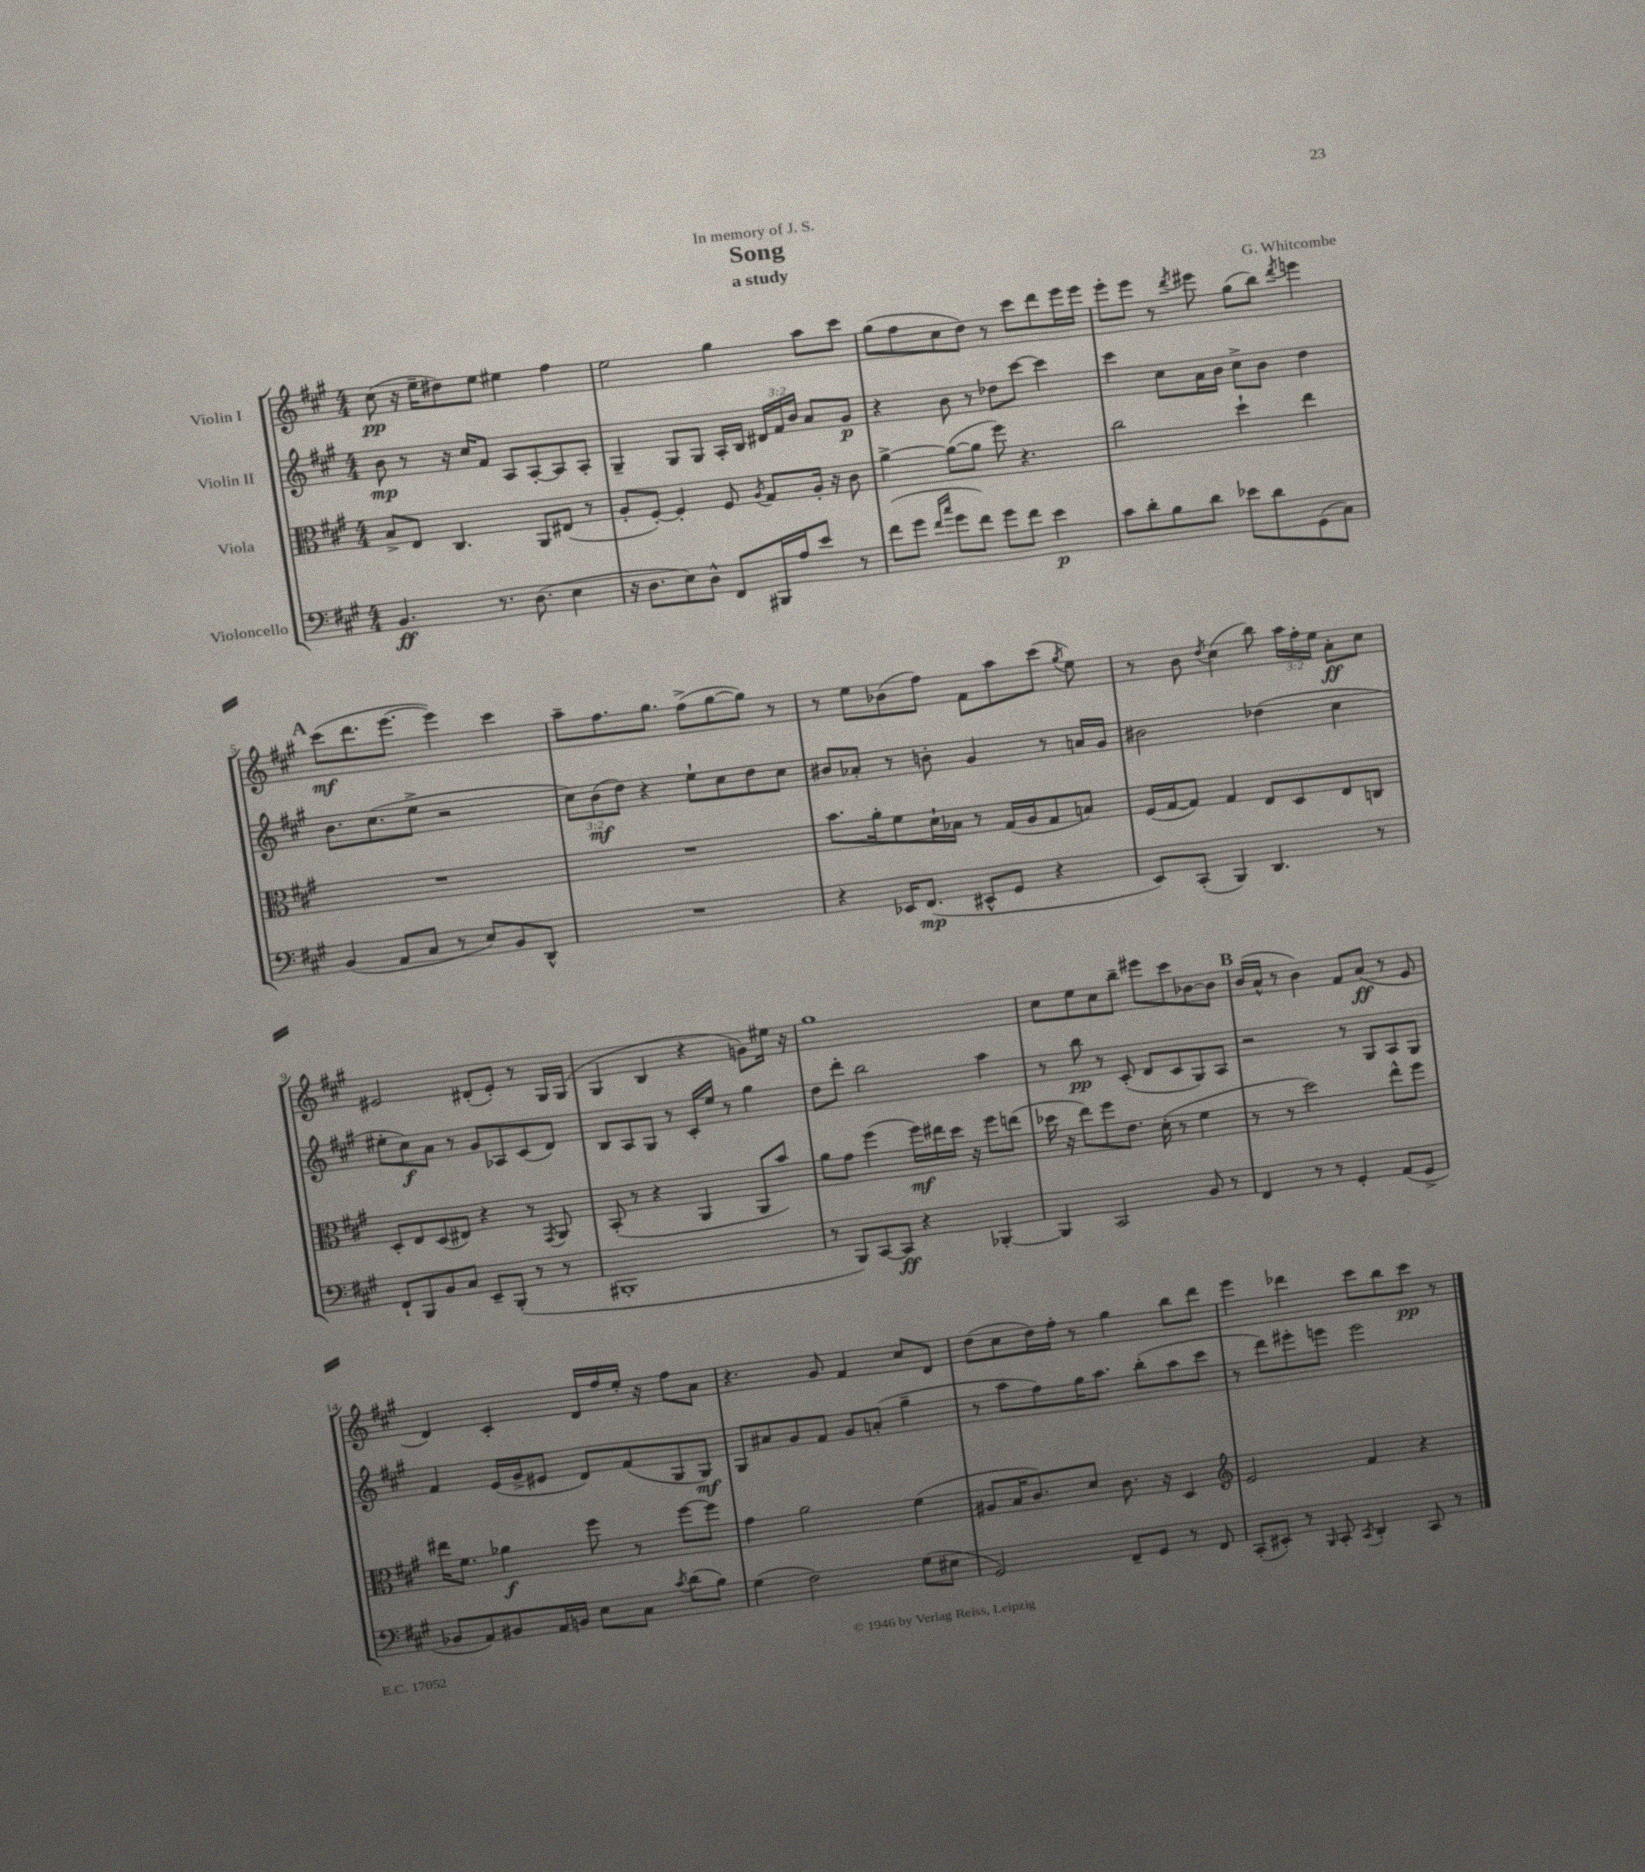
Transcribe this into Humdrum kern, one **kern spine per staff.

**kern	**dynam	**kern	**dynam	**kern	**dynam	**kern	**dynam
*part4	*part4	*part3	*part3	*part2	*part2	*part1	*part1
*staff4	*staff4	*staff3	*staff3	*staff2	*staff2	*staff1	*staff1
*I"Violoncello	*	*I"Viola	*	*I"Violin II	*	*I"Violin I	*
*clefF4	*	*clefC3	*	*clefG2	*	*clefG2	*
*k[f#c#g#]	*	*k[f#c#g#]	*	*k[f#c#g#]	*	*k[f#c#g#]	*
*M4/4	*	*M4/4	*	*M4/4	*	*M4/4	*
=1	=1	=1	=1	=1	=1	=1	=1
4.BB/	ff	8B^/L	.	8b\	mp	(8cc#\	pp
.	.	8E/J	.	8r	.	16r	.
.	.	.	.	.	.	16ee~\KL	.
.	.	4.C#/	.	16r	.	8dd#X\)	.
.	.	.	.	16cc#/KL	.	.	.
8.r	.	.	.	8f#/J	.	8ee\J	.
.	.	.	.	8A/L	.	4ee#X\	.
(8.D\	.	.	.	.	.	.	.
.	.	8AA/L	.	[8A'/	.	.	.
4E\	.	(8E#X/J	.	8A/]	.	4ff#\	.
.	.	8r	.	8A'/J	.	.	.
=2	=2	=2	=2	=2	=2	=2	=2
16r	.	8A'/L	.	4G#~/	.	2ee\	.
8.D\L	.	.	.	.	.	.	.
.	.	[8F#'/J)	.	.	.	.	.
8E\)	.	4F#'/]	.	8G#/L	.	.	.
8D^^\J	.	.	.	8G#/J	.	.	.
8FF#/L	.	8F#/	.	16A'/LL	.	4gg#\	.
.	.	.	.	16B/JJ	.	.	.
.	.	8qA/	.	.	.	.	.
16BBB#X/L	.	8G#/L	.	24d#X/LL	.	.	.
.	.	.	.	24f#/	.	.	.
16A/J	.	.	.	.	.	.	.
.	.	.	.	24b/JJ	.	.	.
8e/J	.	16A'/Jk	.	8a/L	.	8aa\L	.
.	.	16r	.	.	.	.	.
8r	.	8c#\	.	8g#/J	p	8ccc#\J	.
=3	=3	=3	=3	=3	=3	=3	=3
(8f#\L	.	[4a^\	.	4r	.	(8gg#\L	.
8g#\J	.	.	.	.	.	8ff#\	.
16qqf#/LL	.	.	.	.	.	.	.
16qqcc#/JJ	.	.	.	.	.	.	.
8g#\L	.	(8a\L_	.	8b\	.	8cc#\	.
8f#\J)	.	8a\J]	.	8r	.	8dd\J)	.
8g#\L	.	8ff#\)	.	8dd-X\L	.	8r	.
8f#\J	.	4.r	.	[8ccc#\J	.	8ccc#\L	.
4e\	p	.	.	4ccc#\]	.	8ddd\	.
.	.	.	.	.	.	16eee\L	.
.	.	.	.	.	.	16eee\JJ	.
=4	=4	=4	=4	=4	=4	=4	=4
8c#\L	.	2cc#\	.	4ccc#\	.	8eee'\L	.
8d'\	.	.	.	.	.	8eee\J	.
8B\	.	.	.	8cc#\L	.	8r	.
.	.	.	.	.	.	8qddd/	.
8d\J	.	.	.	16a\L	.	8eee#X\	.
.	.	.	.	16b\JJ	.	.	.
8e-X\L	.	4dd`\	.	8cc#^\L	.	(8gg#\L	.
8d\	.	.	.	8b\J	.	8bb\J)	.
.	.	.	.	.	.	8qddd/	.
(8GG#\	.	4ee\	.	4dd\	.	4eeen\	.
8C#\J)	.	.	.	.	.	.	.
!!LO:LB:g=z
!!LO:REH:place=s1:t=A
=5	=5	=5	=5	=5	=5	=5	=5
(4BB/	.	1r	.	8.b\L	.	(8ccc#\L	mf
.	.	.	.	.	.	8.ddd\	.
.	.	.	.	(8.cc#\	.	.	.
8AA/L	.	.	.	.	.	.	.
.	.	.	.	.	.	[8.eee\J	.
8C#/J	.	.	.	8ee^\J	.	.	.
8r	.	.	.	2r	.	4eee\])	.
8E/L)	.	.	.	.	.	.	.
8BB/	.	.	.	.	.	4ccc#\	.
8DD^^/J	.	.	.	.	.	.	.
=6	=6	=6	=6	=6	=6	=6	=6
1r	.	1r	.	12cc#\L)	.	8aa~\L	.
.	.	.	.	(12b\	mf	.	.
.	.	.	.	.	.	8.ff#\	.
.	.	.	.	12dd\J)	.	.	.
.	.	.	.	4r	.	.	.
.	.	.	.	.	.	8.gg#\J	.
.	.	.	.	8ee`\L	.	(8ff#^\L	.
.	.	.	.	8cc#\	.	[8gg#\	.
.	.	.	.	8dd\	.	8gg#\J])	.
.	.	.	.	8cc#\J	.	8r	.
=7	=7	=7	=7	=7	=7	=7	=7
4r	.	8.b\L	.	8b#X/L	.	8r	.
.	.	.	.	8a-X'/J	.	8ee\L	.
.	.	16a'\k	.	.	.	.	.
16EE-X/KL	.	8f#\	.	8r	.	(8b-X\	.
(8.FF#/J	mp	.	.	.	.	.	.
.	.	16d`\L	.	8bn'\	.	8ff#\J)	.
.	.	16B-X\JJ	.	.	.	.	.
8EE#X^^/L	.	8r	.	4g#/	.	8f#\L	.
8GG#/J	.	(16G#/LL	.	.	.	8aa\	.
.	.	16A/J	.	.	.	.	.
4r	.	8G#/	.	8r	.	(8ccc#\J	.
.	.	.	.	.	.	8qgg#/	.
.	.	8Bn/J)	.	16an/LL	.	8ee\)	.
.	.	.	.	16g#/JJ	.	.	.
=8	=8	=8	=8	=8	=8	=8	=8
8EE/L)	.	(16F#/LL	.	2b#X\	.	8r	.
.	.	[16G#/J	.	.	.	.	.
(8CC#'/J	.	8G#/J])	.	.	.	8b\	.
.	.	.	.	.	.	8qdd/	.
4BBB/)	.	4G#/	.	.	.	(4cc#\	.
4.DD/	.	8E/L	.	(4dd-X\	.	8bb\)	.
.	.	8D/	.	.	.	24aa\LL	.
.	.	.	.	.	.	24ff#'\	.
.	.	.	.	.	.	24ee\JJ	.
.	.	8E/	.	4cc#\	.	8a'\L	ff
8r	.	8Cn/J	.	.	.	8cc#\J	.
!!LO:LB:g=z
=9	=9	=9	=9	=9	=9	=9	=9
8FF#`/L	.	8D'/L	.	8ee#X'\L	.	2e#X/	.
8BBB/	.	8E/	.	8cc#\)	f	.	.
8BB/	.	(8D/	.	8a\J	.	.	.
8C#/J	.	8E#X/J)	.	8r	.	.	.
8EE~/L	.	4r	.	8g#/L	.	(8d#X'/L	.
(8BBB'/J	.	.	.	8A-X/	.	8e#'/J)	.
8r	.	8r	.	(8c#/	.	8r	.
.	.	8qGG#/	.	.	.	.	.
8r	.	8AA/	.	8d/J)	.	16G#/LL	.
.	.	.	.	.	.	(16G#/JJ	.
=10	=10	=10	=10	=10	=10	=10	=10
1BBB#X'	.	(8BB'/	.	8B/L	.	4G#/	.
.	.	8r	.	8A/	.	.	.
.	.	4r	.	8G#/J	.	4B/	.
.	.	.	.	8r	.	.	.
.	.	4AA/	.	16c#'/LL	.	4r	.
.	.	.	.	16ee/JJ	.	.	.
.	.	.	.	8r	.	.	.
.	.	8AA/L	.	4gg#\	.	8gn\L)	.
.	.	8b/J)	.	.	.	16ee#X\Jk	.
.	.	.	.	.	.	16r	.
=11	=11	=11	=11	=11	=11	=11	=11
8r	.	8a\L	.	8dd\L	.	1gg#	.
8BBB/L)	.	8g#\J	.	8ddd'\J	.	.	.
[8CC#/	.	(4ff#\	.	2bb\	.	.	.
8CC#/J]	ff	.	.	.	.	.	.
4r	.	16ff#\LL)	mf	.	.	.	.
.	.	16ee#X\	.	.	.	.	.
.	.	16dd\JJ	.	.	.	.	.
.	.	16r	.	.	.	.	.
[4BBB-X'/	.	8ff#\L	.	4aa\	.	.	.
.	.	(8een\J	.	.	.	.	.
=12	=12	=12	=12	=12	=12	=12	=12
4BBB-/]	.	16dd-X\	.	8r	.	8cc#\L	.
.	.	16r	.	.	.	.	.
.	.	8ee\L)	.	8bb\	pp	8ee\	.
2CC#/	.	8ff#\	.	8r	.	8cc#\	.
.	.	8.e\J	.	(8c#'/	.	8bb~\J	.
.	.	.	.	8d/L	.	8eee#X\L	.
.	.	(16d'\	.	.	.	.	.
.	.	8r	.	8c#/	.	8ccc#\	.
8BB/	.	4f#\	.	8G#/)	.	[8b-X\	.
8r	.	.	.	8A/J	.	8b-\J]	.
!!LO:REH:place=s1:t=B
=13	=13	=13	=13	=13	=13	=13	=13
4FF#/	.	8r	.	2r	.	(16b/LL	.
.	.	.	.	.	.	16a^^/JJ	.
.	.	8r	.	.	.	8r	.
8r	.	2dd\)	.	.	.	4b\)	.
8r	.	.	.	.	.	.	.
4GG#'/	.	.	.	8r	.	8f#/L	.
.	.	.	.	8G#/L	.	(8a/J	ff
(8AA/L	.	8ee^^\L	.	8A/	.	8r	.
8GG#^/J	.	8ff#\J	.	8G#/J	.	8e/	.
!!LO:LB:g=z
=14	=14	=14	=14	=14	=14	=14	=14
8BB-X/L	.	16ee#X\KL	.	4f#/	.	4d/)	.
.	.	8.f#\J	.	.	.	.	.
8AA/)	.	.	.	.	.	.	.
8BB#X/	.	4a-X\	f	(16e/LL	.	4c#'/	.
.	.	.	.	16g#^/J	.	.	.
16AA/L	.	.	.	8e#X/J	.	.	.
16BBn/JJ	.	.	.	.	.	.	.
8E\L	.	8ff#\	.	8d/L)	.	16d/LL	.
.	.	.	.	.	.	16ff#/	.
8C#\J	.	8r	.	(8f#/	.	16ee'/JJ	.
.	.	.	.	.	.	16r	.
8qc#/	.	.	.	.	.	.	.
(8d\L	.	[8ff#\L	.	8G#/	.	8ff#\L	.
8B\J)	.	8ff#\J]	.	8G#/J)	mf	8a\J	.
=15	=15	=15	=15	=15	=15	=15	=15
(4G#\	.	4g#\	.	8G#/L	.	4.r	.
.	.	.	.	8a#X/	.	.	.
2F#\)	.	2a\	.	8g#/	.	.	.
.	.	.	.	8f#/J	.	8g#/	.
.	.	.	.	8g#/L	.	4f#/	.
.	.	.	.	(8an'/J	.	.	.
(8G#\L	.	(4f#\	.	4gg#~\	.	8cc#/L	.
8E#X\J	.	.	.	.	.	8d/J	.
=16	=16	=16	=16	=16	=16	=16	=16
2GG#/)	.	8A#X/L	.	8r	.	(8dd\L	.
.	.	16B/K	.	8aa\L	.	8cc#\	.
.	.	8.c#/)	.	.	.	.	.
.	.	.	.	8ff#\)	.	16dd\L)	.
.	.	.	.	.	.	16ff#'\JJ	.
.	.	8d/J	.	16gg#\K	.	8r	.
.	.	.	.	8.aa\J	.	.	.
8FF#~/L	.	8.c#\	.	.	.	4gg#\	.
8GG#/J	.	.	.	(8bb'\L	.	.	.
.	.	16r	.	.	.	.	.
8r	.	4D/	.	8aa\	.	8bb\L	.
8FF#/	.	.	.	8ccc#\J	.	8ddd\J	.
=17	=17	=17	=17	=17	=17	=17	=17
*	*	*clefG2	*	*	*	*	*
(8CC#'/L	.	2e/	.	8r	.	4eee\	.
8EE#X'/J)	.	.	.	8ddd\L)	.	.	.
8r	.	.	.	8eee#X'\	.	4ddd-X\	.
16qqBBB/	.	.	.	.	.	.	.
8CC#'/	.	.	.	8eeen\J	.	.	.
8qCC#/	.	.	.	.	.	.	.
4DD'/	.	4f#/	.	2eee\	.	8ccc#\L	.
.	.	.	.	.	.	8bb\	.
8CC#/	.	4r	.	.	.	8ccc#\J	pp
8r	.	.	.	.	.	8r	.
==	==	==	==	==	==	==	==
*-	*-	*-	*-	*-	*-	*-	*-
